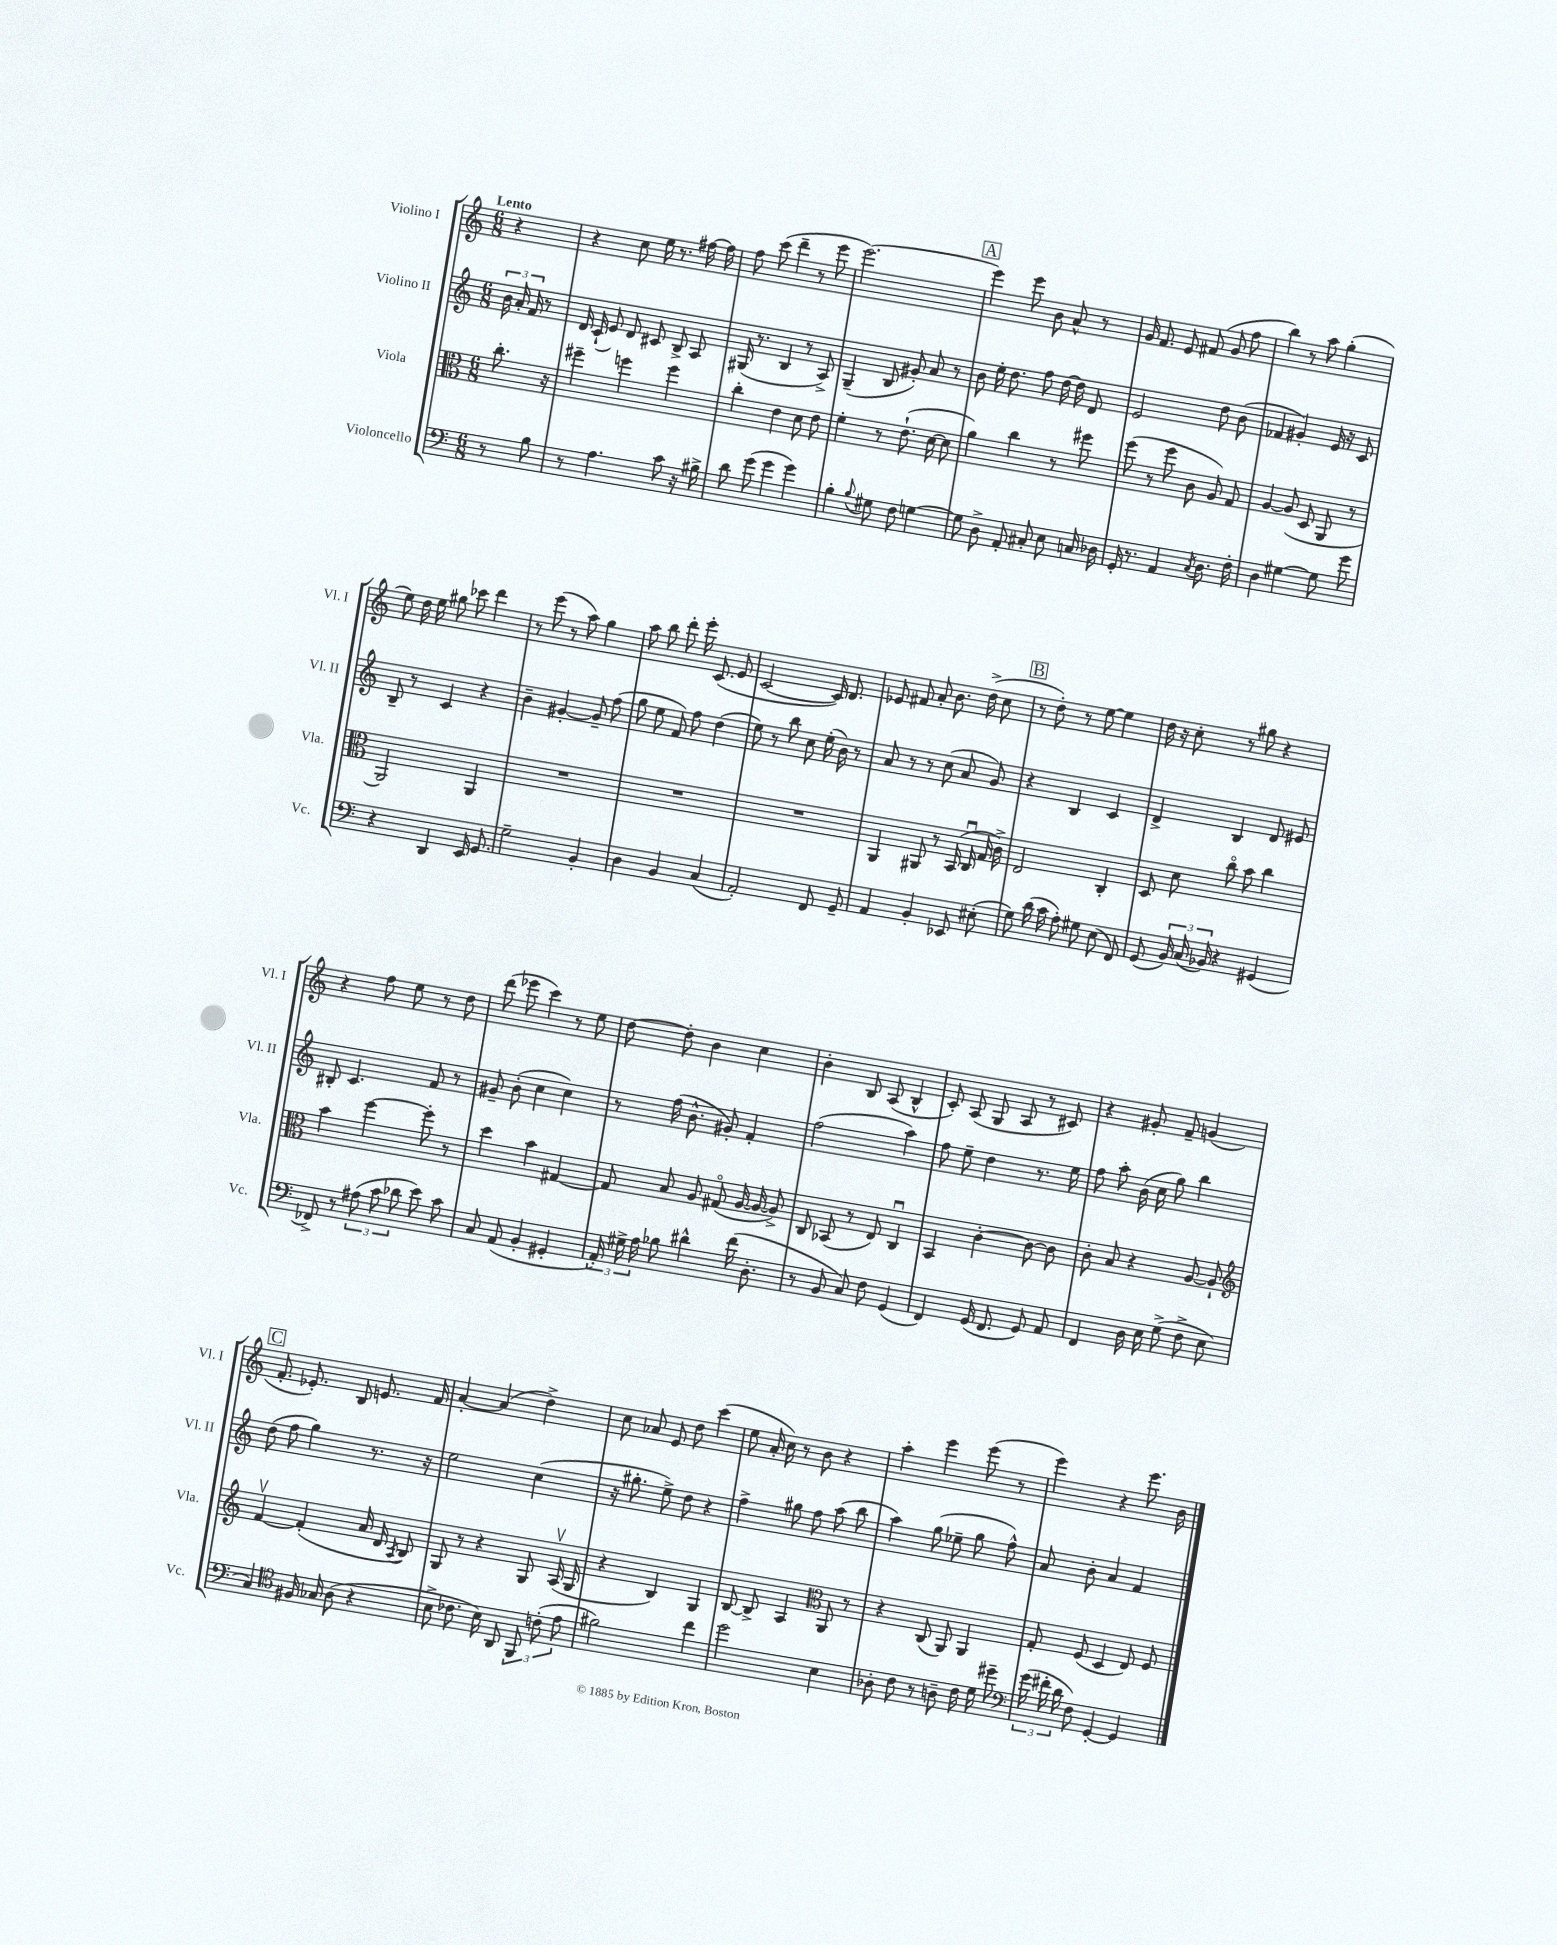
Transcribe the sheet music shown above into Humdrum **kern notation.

**kern	**kern	**kern	**kern
*part4	*part3	*part2	*part1
*staff4	*staff3	*staff2	*staff1
*I"Violoncello	*I"Viola	*I"Violino II	*I"Violino I
*I'Vc.	*I'Vla.	*I'Vl. II	*I'Vl. I
*clefF4	*clefC3	*clefG2	*clefG2
*k[]	*k[]	*k[]	*k[]
*M6/8	*M6/8	*M6/8	*M6/8
=	=	=	=
!	!	!	!LO:TX:a:B:t=Lento
8r	8.cc'\	24b\	4r
.	.	24a'/	.
.	.	24f/	.
8B\	.	8r	.
.	16r	.	.
=1	=1	=1	=1
8r	4ff#X~\	16d/	4r
.	.	(16c`/	.
4.A\	.	8e/)	.
.	4ffn\	8d/	8cc\
.	.	8c#X/	16ee\
.	.	.	8.r
8c\	4ff\	8B^/	.
16r	.	8A/	[16ff#X\
16B#X^\	.	.	16ff#\]
=2	=2	=2	=2
8d\	4cc'\	(16G#X/	8ff\
.	.	8.r	.
(8g\	.	.	(8ccc\
4g\	4e\	4B/	4ddd~\
4g\)	8d\	8r	8r
.	8e\	8A^/)	8eee\
=3	=3	=3	=3
4B'\	4f'\	(4G~/	[2.eee\)
8qqB/	.	.	.
8G#X\	8r	8B/	.
8F\	(8.e`\	8g#X'/)	.
[4Gn\	.	8a/	.
.	[16d\	.	.
.	8d\]	8r	.
!!LO:REH:place=s1:t=A
=4	=4	=4	=4
8G\]	4a\)	8b\	4eee\]
8D^\	.	16ee'\	.
.	.	8.dd\	.
8AA'/	4cc\	.	8eee\
8C#X'/	.	8ff\	8b\
8E\	8r	[16dd\	8a^^/
.	.	16dd\]	.
16Cn/	8ff#X\	8d/	8r
16D-X\	.	.	.
=5	=5	=5	=5
16GG'/	(8ff\	2e/	16g/
8.r	.	.	8.f/
.	8r	.	.
4AA/	8ff\	.	8e/
.	8c\	.	(8f#X/
8qC/	.	.	.
8.D\	8A/)	8dd\	8g/
.	8G/	(8b\	8ff\
16F'\	.	.	.
=6	=6	=6	=6
4D\	[4A/	4f-X/	4bb\)
[4G#X\	(8A/]	4g#X'/)	8r
.	8D/	.	8aa\
8G#\]	8AA/	16e/	(4gg'\
.	.	16r	.
8g\	8r	8c/	.
!!LO:LB:g=z
=7	=7	=7	=7
4r	2AA/)	8B~/	8ee\)
.	.	8r	16dd\
.	.	.	16ee\
4DD/	.	4c/	8gg#X\
.	.	.	8ccc-X\
16EE/	4AA/	4r	4ddd\
8.GG/	.	.	.
=8	=8	=8	=8
2G~\	2.r	4b~\	8r
.	.	.	(8eee\
.	.	[4g#X'/	8r
.	.	.	8aa\)
4BB'/	.	8g#~/]	4gg\
.	.	(8ff\	.
=9	=9	=9	=9
4D\	2.r	8gg\	8aa\
.	.	8ee\	8bb\
4BB/	.	8f/)	8ddd'\
.	.	8ff\	16eee'\
.	.	.	(8.c/
(4C/	.	(4dd\	.
.	.	.	8e/
=10	=10	=10	=10
2AA'/)	2.r	8ee\)	[2c/
.	.	8r	.
.	.	8bb\	.
.	.	8cc\	.
8FF/	.	(16ee'\	16c/])
.	.	16b\)	8.d/
8GG~/	.	8r	.
=11	=11	=11	=11
4AA/	4AA/	8a/	8e-X/
.	.	8r	8f#X/
4BB'/	8AA#X/	8r	8a'/
.	8r	(8cc\	8.b\
8EE-X/	(16BB/	8a/	.
.	16Cu/	.	(16dd^\
(8E#X'\	16G/	8g/)	8cc\
.	16c^\)	.	.
!!LO:REH:place=s1:t=B
=12	=12	=12	=12
8G\)	2E/	4r	8r
(16d\	.	.	8dd'\)
16c\	.	.	.
8A'\)	.	4B/	8r
8G#X\	.	.	[8ee\
(8E\	4C'/	4c/	4ee\]
8FF/)	.	.	.
=13	=13	=13	=13
(8GG/	8D/	4d^/	16dd\
.	.	.	16r
24BB/)	8d\	.	8cc'\
(24C/	.	.	.
24BB-X/)	.	.	.
4r	8cc\	4B/	8r
.	8b\	.	8gg#X\
(4GG#X/	4cc\	8d/	4r
.	.	8e#X/	.
!!LO:LB:g=z
=14	=14	=14	=14
8FF-X^/)	4b\	8B#X'/	4r
8r	.	4.c/	.
(12A#X\	[4ff\	.	8ff\
12c\	.	.	.
.	.	.	8ee\
12d-X\	.	.	.
8e\)	8ff'\]	8f/	8r
8c\	8r	8r	8dd\
=15	=15	=15	=15
8C/	4dd\	8g#X~/	(8ddd\
(8AA/	.	(8b'\	8eee-X\
4BB'/	4b\	4cc\	4ccc\)
4GG#X'/	[4G#X/	4cc\)	8r
.	.	.	8ee\
=16	=16	=16	=16
24AA'/)	8G#/]	8r	[8dd\
24G#X^\	.	.	.
24A\	.	.	.
8B-X\	8B/	(16ff\	8dd'\]
.	.	8.b^^\	.
4d#X^^\	8A/	.	4b\
.	(8G#X/	8g#X'/)	.
(16f\	[16A/	4f'/	4cc\
8.D'\	16A/_	.	.
.	8A^/])	.	.
=17	=17	=17	=17
8r	8C/	(2ff\	4b'\
8BB/	(8BB-X/	.	.
8C/)	8r	.	8B/
8F\	8E/)	.	(8A/
(4GG/	4Cu/	4aa\)	4B^^/
=18	=18	=18	=18
4FF/)	4BB/	8ff\	8c'/)
.	.	8ee~\	(8A/
(16GG/	[4c'\	4dd\	8G/
8.FF/	.	.	.
.	.	.	8A/
8GG/)	8c\_	8.r	8r
8AA/	8c\]	.	8c#X/)
.	.	16ee\	.
=19	=19	=19	=19
4FF/	8c'\	8ff\	4r
.	8B/	8aa'\	.
16D\	4r	(16b\	8g#X'/
16E\	.	16cc\	.
(8G^\	.	8gg\)	8f~/
8F^\	[8A/	4bb\	(4gn/
8E\	8A`/]	.	.
!!LO:LB:g=z
!!LO:REH:place=s1:t=C
=20	=20	=20	=20
*	*clefG2	*	*
4C/)	[4fv/	(8dd\	8.f'/
.	.	8ff\	.
.	.	.	8.e-X'/)
*clefC4	*	*	*
16F#X/	(4f'/]	4gg\)	.
16G-X/	.	.	.
(8A\	.	.	8B/
4r	16a/	8.r	8.en/
.	16d/	.	.
.	8qA/	.	.
.	8B/)	.	.
.	.	16r	16f/
=21	=21	=21	=21
8B^\	8G/	2ee\	[4a'/
8.c-X\	8r	.	.
.	4r	.	(4a/]
16B\)	.	.	.
8AA/	.	.	.
12FF/	8G/	(4cc\	4dd^\)
(12cn'\	.	.	.
.	(16Av/	.	.
12e\	.	.	.
.	16G/	.	.
=22	=22	=22	=22
2f#X\)	4r	16r	8cc\
.	.	8.gg#X'\	.
.	.	.	8a-X/
.	4B/)	8ee^\)	8e/
.	.	8dd\	8dd\
4cc\	4G/	4r	(4ccc\
=23	=23	=23	=23
2dd\	[8B/	4ff^\	8ee\
.	8B^/]	.	16a'/
.	.	.	16cc\)
.	4A/	8gg#X\	8r
.	.	8ff\	8b\
*	*clefC3	*	*
4B\	8AA/	(8aa\	4r
.	8r	8bb\	.
=24	=24	=24	=24
8A-X'\	4r	4aa\)	4aa'\
8c\	.	.	.
8r	(8C/	(8gg\	4eee\
8An~\	8AA/)	8ee-X~\	.
16c\	4AA/	8gg\	(8eee\
16d\	.	.	.
8dd#X~\	.	8ff^^\)	8r
=25	=25	=25	=25
*clefF4	*	*	*
(24g\	8G'/	8a/	4eee\)
24f#X'\	.	.	.
24d\	.	.	.
8F\)	(8F/	8b'\	.
[4GG'/	4D/	4a/	4r
4GG/]	8E/)	4f/	8.eee\
.	8F/	.	.
.	.	.	16b\
==	==	==	==
*-	*-	*-	*-
